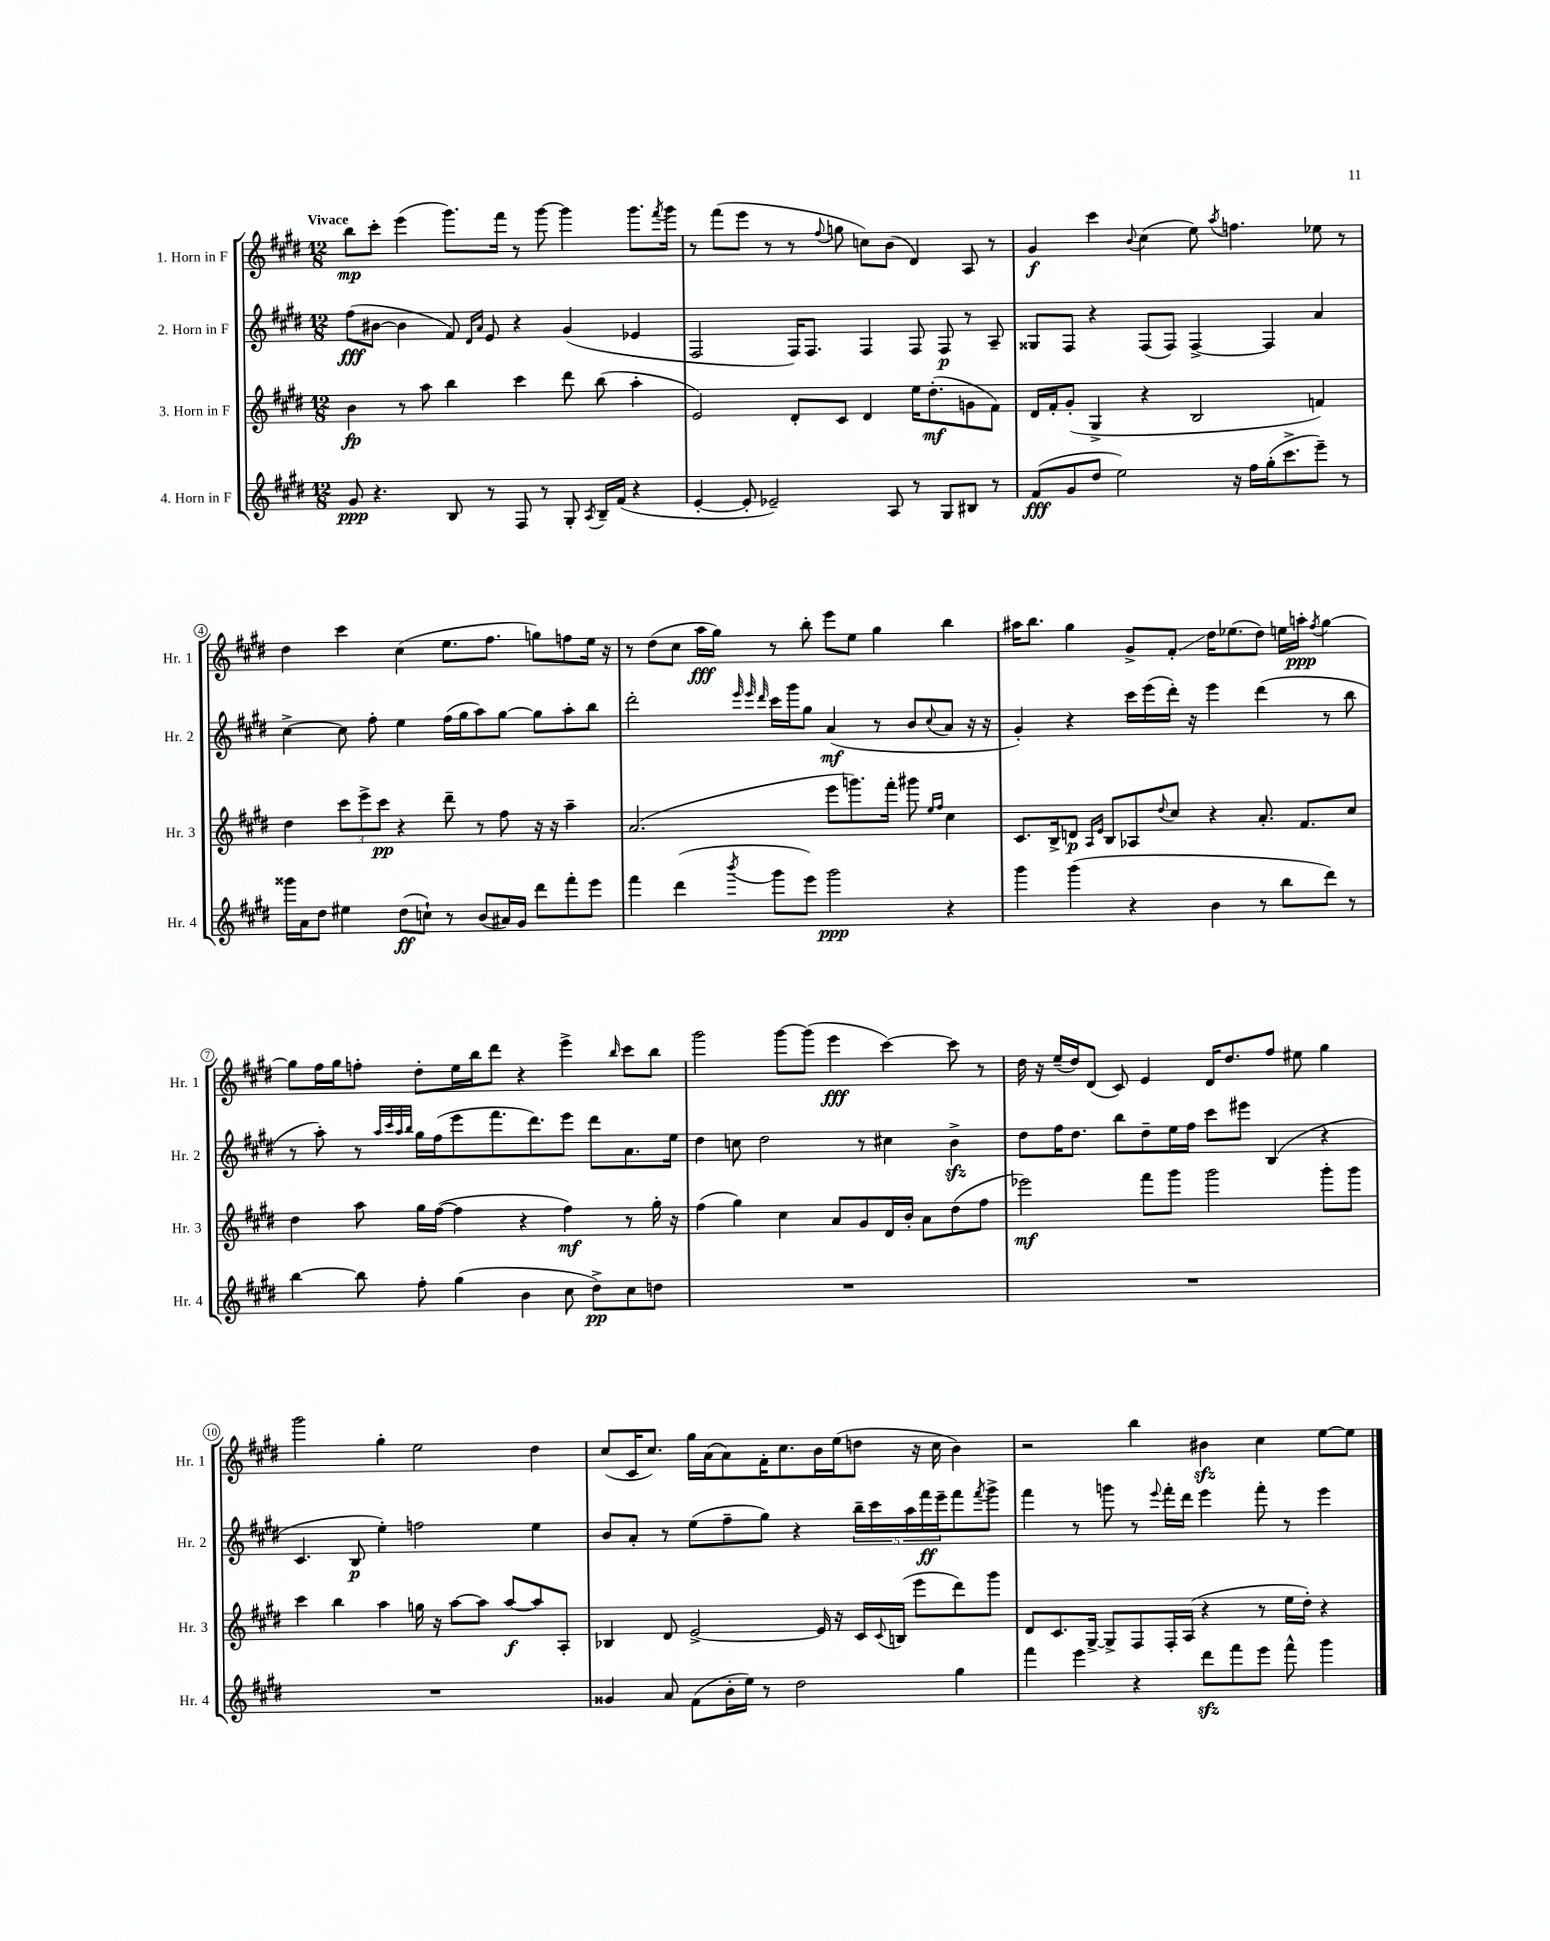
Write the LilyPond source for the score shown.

<<
\new StaffGroup <<
\new Staff = "s0" \with { instrumentName = "1. Horn in F" shortInstrumentName = "Hr. 1" } {
    \clef treble \key e \major \numericTimeSignature \time 12/8 \tempo "Vivace"
    b''8\mp cis'''8-. e'''4( gis'''8.) fis'''16 r8 gis'''8~ gis'''4 gis'''8. \acciaccatura { fis'''8 } gis'''16 |
    r8 fis'''8( e'''8 r8 r8 \appoggiatura { fis''8 } g''8 c''8) b'8( dis'4) a8 r8 |
    gis'4\f cis'''4 \appoggiatura { b'8 } cis''4( e''8) \acciaccatura { a''8 } f''4. ees''8 r8 |
    dis''4 cis'''4 cis''4( e''8. fis''8. g''8) f''8 e''16 r16 |
    r8 dis''8( cis''8 a''16\fff gis''16) r8 b''8-. e'''8 e''8 gis''4 b''4 |
    ais''16 b''8. gis''4 gis'8-> fis'8-.\glissando dis''16 ees''8.( dis''8) e''16 a''16-.\ppp \acciaccatura { fis''8 } gis''4~ |
    gis''8 fis''16 gis''16 f''8-. dis''8-. e''16 b''16 dis'''8 r4 e'''4-> \grace { b''16 } cis'''8 b''8 |
    gis'''2 gis'''8~ gis'''8( e'''4\fff cis'''4~) cis'''8 r8 |
    dis''16 r16 e''16--( dis''16) dis'8( cis'8) e'4 dis'16 dis''8. fis''8 eis''8 gis''4 |
    gis'''2 gis''4-. e''2 dis''4 |
    cis''8( cis'16 cis''8.) gis''16 a'16( a'8) fis'16-. cis''8. b'16 e''16( d''8 r16 cis''16 b'4) |
    r2 b''4 bis'4\sfz cis''4 e''8~ e''8 \bar "|." |
}
\new Staff = "s1" \with { instrumentName = "2. Horn in F" shortInstrumentName = "Hr. 2" } {
    \clef treble \key e \major \numericTimeSignature \time 12/8
    fis''8\fff( bis'8~ bis'4 fis'8) \grace { dis'16 a'16 } e'8 r4 gis'4( ees'4 |
    fis2 fis16) fis8. fis4 fis8 fis8\p r8 a8-- |
    gisis8 fis8 r4 fis8( fis8) fis4~-> fis4 a'4 |
    cis''4~-> cis''8 fis''8-. e''4 fis''16( gis''16 a''8) gis''8~ gis''8 a''8-. b''8 |
    dis'''2-. \grace { e'''32 e'''32 dis'''32 } cis'''16 gis'''16 gis''8 a'4\mf( r8 b'8 \appoggiatura { cis''8 } a'8 r16 r16 |
    gis'4-.) r4 cis'''16 e'''16( dis'''16-.) r16 e'''4 dis'''4( r8 b''8 |
    r8 a''8-.) r8 \grace { a''32 cis'''32 a''32 b''32 } gis''16 fis''16( e'''8 fis'''8. dis'''8.) e'''8 dis'''8 a'8. e''16 |
    dis''4 c''8 dis''2 r8 cis''4 b'4->\sfz |
    dis''8 fis''16 dis''8. b''8 dis''8-- e''16 fis''16 cis'''8 eis'''8 b4( r4 |
    cis'4. b8\p e''4-.) f''2 e''4 |
    b'8 a'8-. r8 e''8( fis''8-- gis''8) r4 \tuplet 5/4 { b''16-- cis'''16 a''16 fis'''16\ff e'''16-- } fis'''8 \acciaccatura { fis'''8 } gis'''8-> |
    fis'''4 r8 g'''8 r8 \appoggiatura { e'''8 } fis'''16-. dis'''16 e'''4 fis'''8-. r8 e'''4 \bar "|." |
}
\new Staff = "s2" \with { instrumentName = "3. Horn in F" shortInstrumentName = "Hr. 3" } {
    \clef treble \key e \major \numericTimeSignature \time 12/8
    b'4\fp r8 a''8 b''4 cis'''4 dis'''8 b''8( a''4-. |
    e'2) dis'8-. cis'8 dis'4 e''16 dis''8.-.\mf( g'8 fis'8) |
    dis'16 fis'16-. gis'8-.( gis4-> r4 b2 f'4) |
    dis''4 \tuplet 3/2 { cis'''8 e'''8-> cis'''8\pp } r4 dis'''8-- r8 fis''8 r16 r16 a''4-- |
    a'2.( e'''8 g'''8.) fis'''16-. gis'''8 \grace { e''16 fis''16 } cis''4 |
    cis'8. b16-> d'8\p \grace { a16 e'16 } b8 aes8 \appoggiatura { dis''8 } cis''8 r4 a'8.-. fis'8. cis''8 |
    dis''4 a''8 gis''16 fis''16~( fis''4 r4 fis''4\mf) r8 gis''16-. r16 |
    fis''4( gis''4) cis''4 a'8 gis'8 dis'16 b'16-. a'8 dis''8( fis''8 |
    ees'''2\mf) fis'''8 gis'''8 gis'''2 gis'''8-. gis'''8 |
    cis'''4 b''4 a''4 g''16 r16 a''8~ a''8 a''8~\f a''8 a8-. |
    bes4 dis'8 e'2~-> e'16 r16 cis'16 \appoggiatura { cis'8 } b16( e'''8 dis'''8) gis'''8 |
    dis'8 cis'8. gis16~-> gis8-> fis8 fis16-. a16( r4 r8 e''16 dis''16-.) r4 \bar "|." |
}
\new Staff = "s3" \with { instrumentName = "4. Horn in F" shortInstrumentName = "Hr. 4" } {
    \clef treble \key e \major \numericTimeSignature \time 12/8
    gis'8\ppp r4. b8 r8 fis8 r8 gis8-. \acciaccatura { a8 } b16-- fis'16( r4 |
    e'4~-. e'8-. ees'2--) a8 r8 gis8 bis8 r8 |
    fis'8\fff( gis'8 dis''8 e''2) r16 fis''16 gis''16-.( cis'''8.-> e'''8--) r8 |
    gisis'''16 a'16 dis''8 eis''4 dis''8\ff( c''8-!) r8 b'8( ais'16) gis'16 dis'''8 fis'''8-. e'''8 |
    fis'''4 dis'''4( \acciaccatura { b'''8 } gis'''8 e'''8) gis'''2\ppp r4 |
    gis'''4 gis'''4( r4 b'4 r8 b''8 dis'''8) r8 |
    b''4~ b''8 fis''8-. gis''4( b'4 cis''8 dis''8->\pp) cis''8 d''8 |
    R1. |
    R1. |
    R1. |
    gisis'4 a'8 fis'8( b'16-. e''16) r8 dis''2 gis''4 |
    fis'''4 e'''4 r4 dis'''8\sfz fis'''8 e'''8 fis'''8-^ gis'''4 \bar "|." |
}
>>
>>
\layout { \context { \Score \override BarNumber.stencil = #(make-stencil-circler 0.1 0.3 ly:text-interface::print) } }
